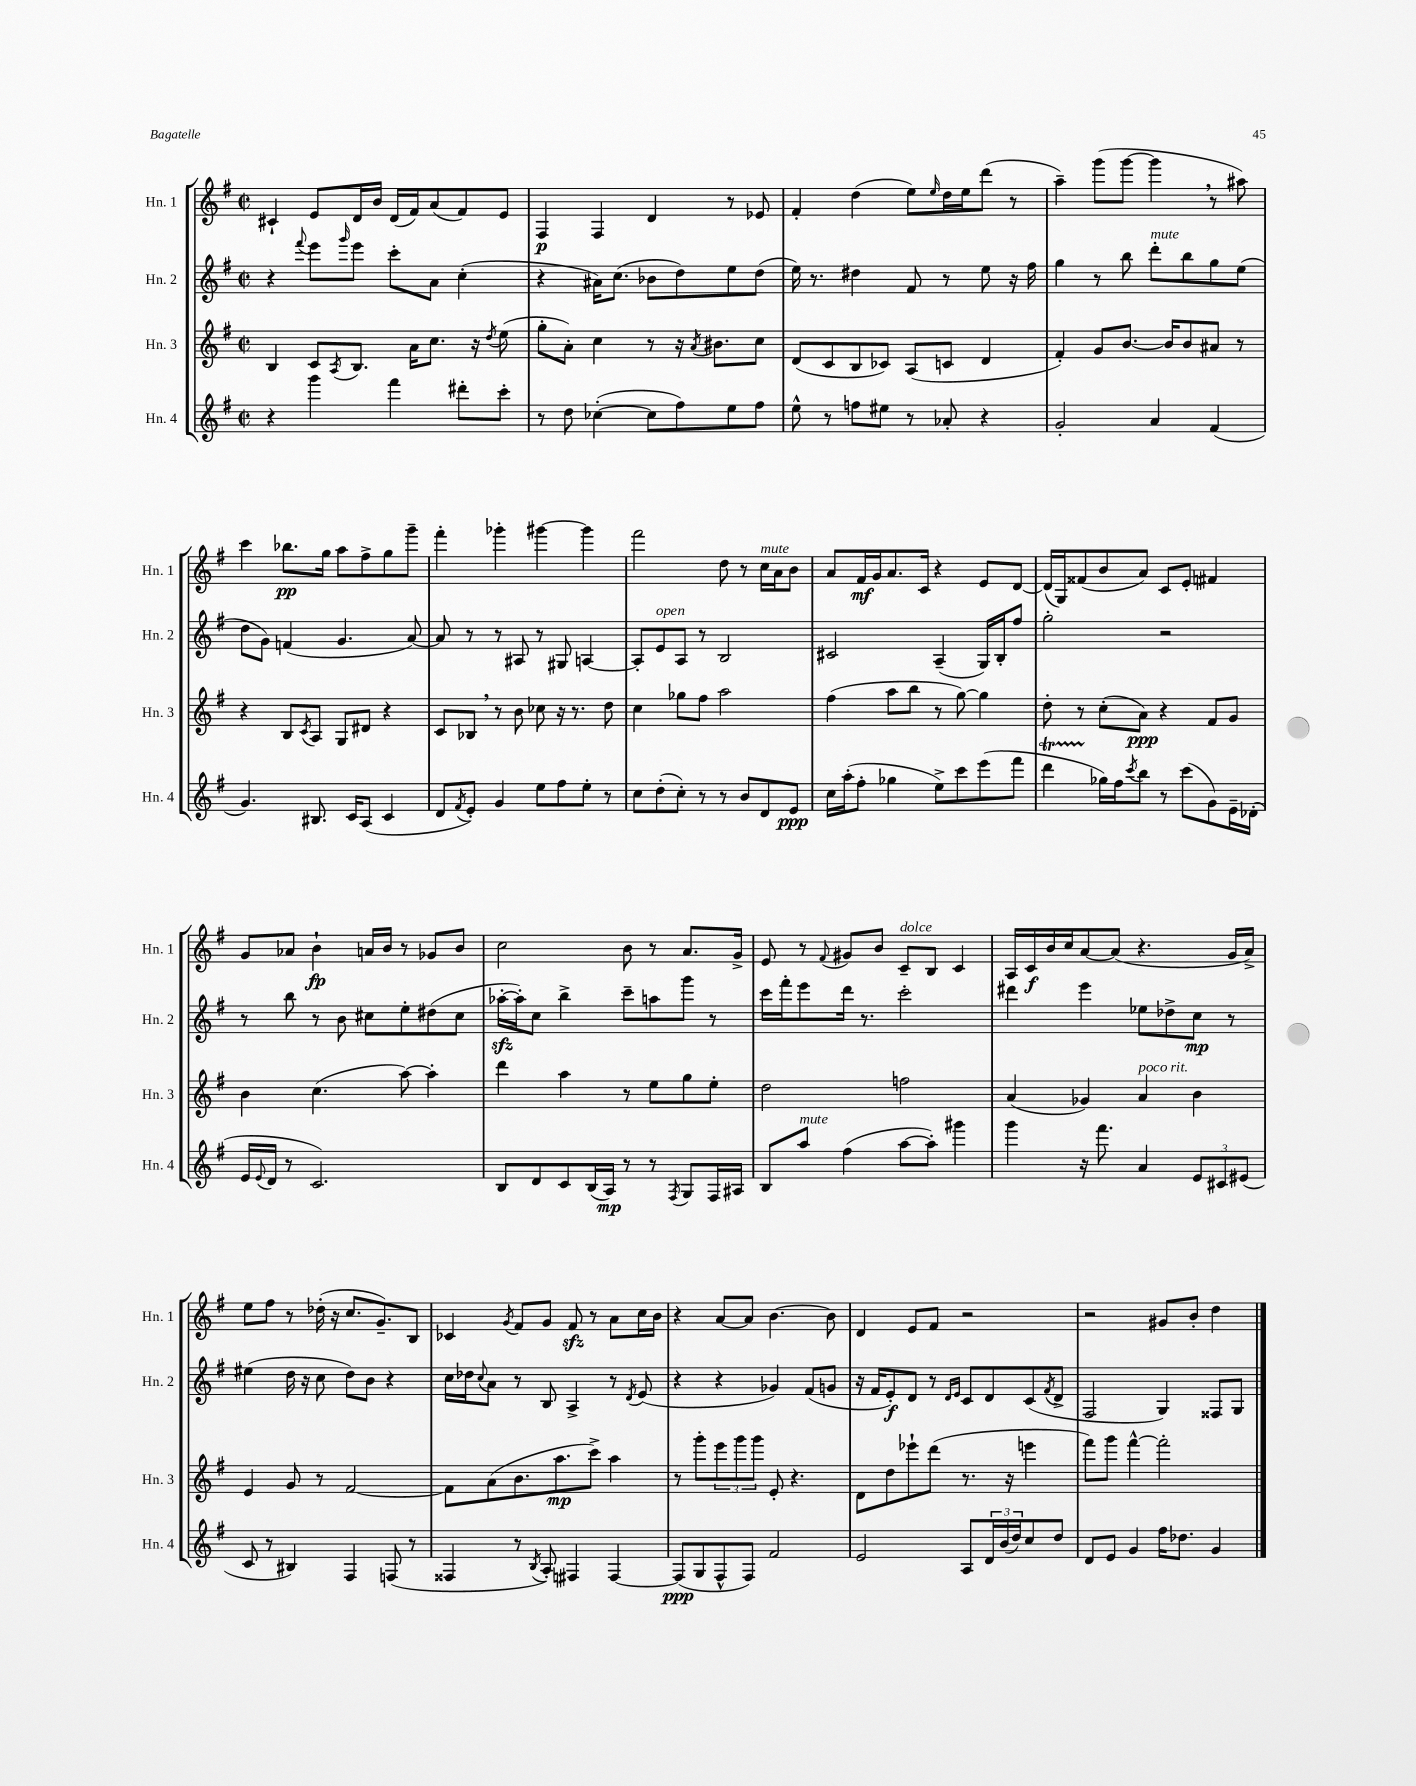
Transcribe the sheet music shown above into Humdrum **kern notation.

**kern	**kern	**kern	**kern
*staff4	*staff3	*staff2	*staff1
*clefG2	*clefG2	*clefG2	*clefG2
*k[f#]	*k[f#]	*k[f#]	*k[f#]
*M2/2	*M2/2	*M2/2	*M2/2
*met(c|)	*met(c|)	*met(c|)	*met(c|)
4r	4B/	4r	4c#`/
.	.	8qqfff#/	.
4ggg\	8c/L	8eee\L	8e/L
.	8qA/	16qqggg/	.
.	8.B/J	8eee\J	16d/L
.	.	.	16b/JJ
4fff#\	.	8ccc'\L	(16d/LL
.	16a\LK	.	16f#/J)
.	8.cc\J	8a\J	(8a/
8ddd#'\L	.	(4cc'\	8f#/)
.	16r	.	.
.	8qdd/	.	.
8ccc'\J	(8ee\	.	8e/J
=	=	=	=
8r	8gg'\L	4r	4F#/
8dd\	8a'\J)	.	.
([4cc-'\	4cc\	16a#\LK)	4F#/
.	.	(8.cc\J	.
8cc-\]L	8r	8b-\L	4d/
8ff#\)	16r	8dd\)	.
.	8qa/	.	.
.	8.b#\L	.	.
8ee\	.	8ee\	8r
8ff#\J	8cc\J	(8dd\J	8e-/
=	=	=	=
8ee^^\	(8d/L	16ee\)	4f#'/
.	.	8.r	.
8r	8c/	.	.
8ff\L	8B/	4dd#\	(4dd\
8ee#\J	8c-/J)	.	.
8r	(8A/L	8f#/	8ee\L)
.	.	.	16qqee/
8a-'/	8c/J	8r	16dd\L
.	.	.	16ee\J
4r	4d/	8ee\	(8ddd\J
.	.	16r	8r
.	.	16ff#\	.
=	=	=	=
2g'/	4f#'/)	4gg\	4aa~\)
.	8g/L	8r	(8ggg\L
.	[8.b/J	8bb\	[8ggg\J
4a/	.	8ddd'\L	4ggg\]
.	16b/]LK	.	.
.	8b/	8bb\	.
(4f#/	8a#/J	8gg\	8r
.	8r	(8ee\J	8aa#\)
=	=	=	=
4.g/)	4r	8dd\L	4ccc\
.	.	8g\J)	.
.	8B/L	(4f/	8.bb-\L
.	8qc/	.	.
8.B#/	8A/J	.	.
.	.	.	16gg\Jk
.	8G/L	4.g/	8aa\L
16c/LK	.	.	.
(8A/J	8d#/J	.	8ff#^\
4c/	4r	.	8gg\
.	.	[8a/)	8ggg~\J
=	=	=	=
8d/L	8c/L	8a/]	4fff#'\
8qf#/	.	.	.
8e'/J)	8B-/J	8r	.
4g/	8r	8r	4ggg-'\
.	8b\	8A#/	.
8ee\L	8cc-\	8r	[4ggg#\
8ff#\	16r	8G#/	.
.	8.r	.	.
8ee'\J	.	[4A/	4ggg#\]
8r	8dd\	.	.
=	=	=	=
8cc\L	4cc\	8A'/]L	2fff#\
(8dd'\	.	8e/	.
8cc'\J)	8gg-\L	8A/J	.
8r	8ff#\J	8r	.
8r	2aa\	2B/	8dd\
8b/L	.	.	8r
8d/	.	.	16cc\LL
.	.	.	16a\J
8e/J	.	.	8b\J
=	=	=	=
16cc\LL	(4ff#\	2c#/	8a/L
(16aa'\J	.	.	.
8ff#'\J	.	.	16f#/L
.	.	.	16g/J
4gg-\	8aa\L	.	8.a/
.	8bb\J	.	.
.	.	.	16c/Jk
8ee^\L)	8r	(4A~/	4r
8ccc\	[8gg\)	.	.
(8eee\	4gg\]	16G/LL)	8e/L
.	.	16B'/J	.
8fff#\J	.	8ff#/J	[8d/J
=	=	=	=
4ddd\	8dd'\	2gg'\	(16d/]LL
.	.	.	16G/J)
.	8r	.	(8f##/
16gg-\LL)	(8cc'\L	.	8b/
16ff#\J	.	.	.
8qccc/	.	.	.
8bb\J	8a\J)	.	8a/J)
8r	4r	2r	8c/L
(8ccc\L	.	.	8e'/J
8g\)	8f#/L	.	4f#/
16e~\L	8g/J	.	.
(16d-'\JJ	.	.	.
=	=	=	=
16e/LL	4b\	8r	8g/L
8qqe/	.	.	.
16d/JJ	.	.	.
8r	.	8bb\	8a-/J
2.c/)	(4.cc\	8r	4b`\
.	.	8b\	.
.	.	8cc#\L	16a/LL
.	.	.	16b/JJ
.	[8aa\)	8ee'\	8r
.	4aa'\]	(8dd#\	8g-/L
.	.	8cc#\J	8b/J
=	=	=	=
8B/L	4ddd\	[16aa-'\LL	2cc\
.	.	16aa-'\]J)	.
8d/	.	8cc\J	.
8c/	4aa\	4bb^\	.
(16B/L	.	.	.
16A/JJ)	.	.	.
8r	8r	8ccc~\L	8b\
8r	8ee\L	8aa\	8r
8qF#/	.	.	.
8G/L	8gg\	8ggg\J	8.a/L
16F#/L	8ee'\J	8r	.
16A#/JJ	.	.	16g^/Jk
=	=	=	=
8B/L	2dd\	16ccc\LL	8e/
.	.	16fff#'\J	.
8aa/J	.	8eee\	8r
.	.	.	8qqf#/
(4ff#\	.	16ddd\Jk	8g#/L
.	.	8.r	.
.	.	.	8b/J
[8aa\L	2ff\	2ccc'\	8c~/L
8aa'\]J)	.	.	8B/J
4ggg#\	.	.	4c/
=	=	=	=
4ggg\	(4a/	4ddd#\	16A/LL
.	.	.	16c/
.	.	.	16b/
.	.	.	16cc/J
16r	4g-/)	4eee\	[8a/
8.fff#\	.	.	.
.	.	.	(8a/]J
4a/	4a/	8ee-\L	4.r
.	.	8dd-^\	.
12e/L	4b\	8cc\J	.
12c#/	.	.	.
.	.	8r	16g/LL
(12e#/J	.	.	.
.	.	.	16a^/JJ)
=	=	=	=
8c/	4e/	(4ee#\	8ee\L
8r	.	.	8ff#\J
4B#/)	8g/	16dd\	8r
.	.	16r	.
.	8r	8cc\	(16dd-'\
.	.	.	16r
4F#/	[2f#/	8dd\L)	8.cc/L
.	.	8b\J	.
.	.	.	8.g~/)
(8F/	.	4r	.
8r	.	.	8B/J
=	=	=	=
4F##/	8f#\]L	16cc\LL	4c-/
.	.	16dd-\J	.
.	.	8qqcc/	.
.	(8a\	8a\J	.
.	.	.	8qg/
8r	8.b\	8r	8f#/L
8qB/	.	.	.
8A'/)	.	8B/	8g/J
.	8.aa\	.	.
4F#/	.	4A^/	8f#/
.	8ccc^\J)	.	8r
[4F#/	4aa\	8r	8a\L
.	.	8qd/	.
.	.	(8e/	16cc\L
.	.	.	16b\JJ
=	=	=	=
(8F#/]L	8r	4r	4r
8G/	8ggg'\L	.	.
8F#^^/	12eee\	4r	[8a/L
.	12ggg\	.	.
8F#/J)	.	.	8a/]J
.	12ggg\J	.	.
2f#/	8e'/	4g-/)	[4.b\
.	4.r	.	.
.	.	(8f#/L	.
.	.	8g/J	8b\]
=	=	=	=
2e/	8d\L	16r	4d/
.	.	16f#/LK	.
.	8dd\	8e'/)	.
.	8eee-`\	8d/J	8e/L
.	(8ddd\J	8r	8f#/J
.	.	16qqd/LL	.
.	.	16qqe/JJ	.
8A/L	8.r	8c/L	2r
24d/L	.	8d/	.
(24b/	.	.	.
.	16r	.	.
24dd/J)	.	.	.
8cc/	4eee\	(8c/	.
.	.	8qf#/	.
8dd/J	.	8d^/J	.
=	=	=	=
8d/L	8fff#\L)	2F#/	2r
8e/J	8ggg\J	.	.
4g/	[4fff#^^\	.	.
16ff#\LK	2fff#'\]	4G/)	8g#/L
8.dd-\J	.	.	.
.	.	.	8b'/J
4g/	.	8F##/L	4dd\
.	.	8G/J	.
==	==	==	==
*-	*-	*-	*-
